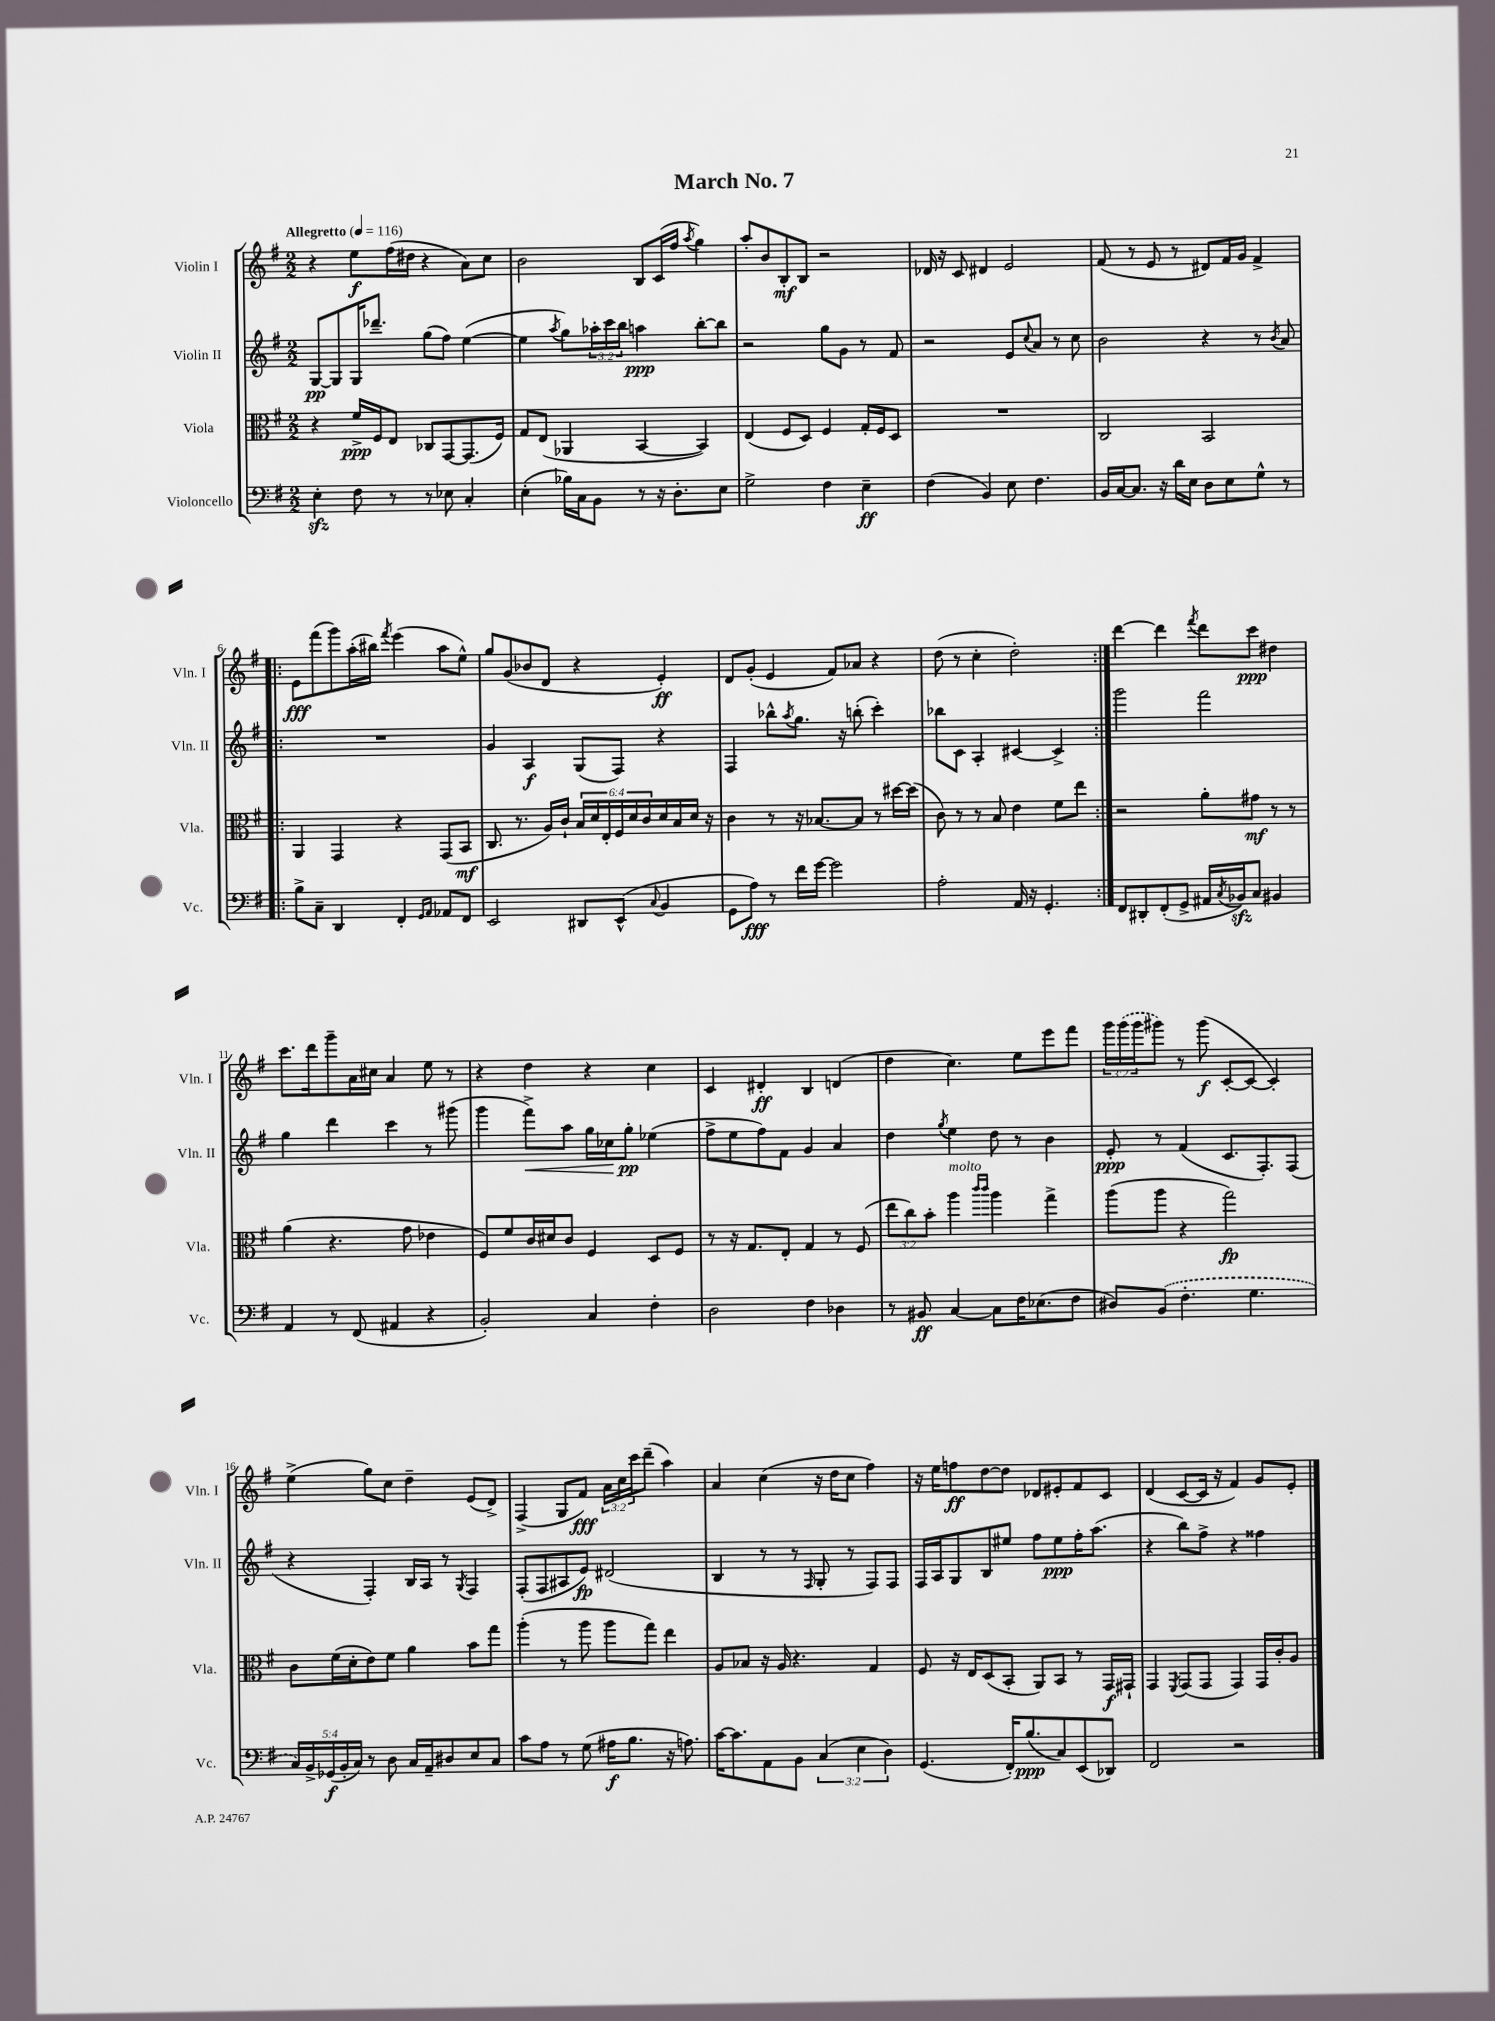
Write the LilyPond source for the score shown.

\header { title = "March No. 7" }
<<
\new StaffGroup <<
\new Staff = "s0" \with { instrumentName = "Violin I" shortInstrumentName = "Vln. I" } {
    \clef treble \key g \major \numericTimeSignature \time 2/2 \override Staff.TupletNumber.text = #tuplet-number::calc-fraction-text \tempo "Allegretto" 4 = 116
    r4 e''8\f fis''16( dis''16 r4 a'8) c''8 |
    b'2 b8 c'16( fis''16 \acciaccatura { a''8 } g''4) |
    a''8-. b'8 b8-.\mf b8 r2 |
    des'16 r16 c'8 dis'4 e'2 |
    fis'8( r8 e'8 r8 dis'8) fis'16 g'16 fis'4-> |
    \repeat volta 2 { e'8\fff fis'''8( g'''8) a''16-.( bis''16) \acciaccatura { fis'''8 } e'''4( a''8 e''8-^) |
    g''8 g'8( bes'8 d'8 r4 e'4-.\ff) |
    d'8 g'8-.( e'4 fis'8) aes'8 r4 |
    d''8( r8 c''4-. d''2-.) | }
    d'''4~ d'''4 \acciaccatura { fis'''8 } d'''8 c'''8\ppp dis''4 |
    c'''8. d'''16 g'''8-- a'16 cis''16 a'4 e''8 r8 |
    r4 d''4 r4 c''4 |
    c'4 dis'4-.\ff b4 d'4( |
    d''4 c''4.) e''8 e'''8 fis'''8 |
    \tuplet 3/2 { g'''16 \once \slurDashed g'''16( g'''16 } gis'''8) r8 gis'''8\f( c'8~-. c'8~ c'4-.) |
    e''4->( g''8) c''8 d''4-- e'8( d'8->) |
    fis4->( g8 fis'8\fff) \tuplet 3/2 { a'16 c''16 c'''16 } d'''8--( a''4) |
    a'4 c''4( r16 d''16 c''8 fis''4) |
    r16 e''16 f''8\ff d''8~ d''8 des'8 eis'8-. fis'8 c'8 |
    d'4( c'8~ c'16 r16 fis'4) g'8 e'8-. \bar "|." |
}
\new Staff = "s1" \with { instrumentName = "Violin II" shortInstrumentName = "Vln. II" } {
    \clef treble \key g \major \numericTimeSignature \time 2/2 \override Staff.TupletNumber.text = #tuplet-number::calc-fraction-text
    g8~\pp g8 g16 des'''8.-- g''8( fis''8) e''4~( |
    e''4 \acciaccatura { a''8 } g''8) \tuplet 3/2 { aes''16-. c'''16 b''16 } a''4\ppp b''8~-. b''8 |
    r2 g''8 g'8 r8 fis'8 |
    r2 e'8 \appoggiatura { c''8 } a'8 r8 c''8 |
    b'2 r4 r8 \acciaccatura { b'8 } a'8 |
    \repeat volta 2 { R1 |
    g'4 a4\f g8( fis8) r4 |
    fis4 bes''8-^ \acciaccatura { a''8 } g''8. r16 b''8-.( c'''4-.) |
    bes''8 c'8 a4-. cis'4~ cis'4-> | }
    g'''2 fis'''2 |
    g''4 d'''4 c'''4 r8 gis'''8( |
    g'''4 fis'''8->\<) a''8 g''16 ces''16 g''8-.\pp\! ees''4( |
    fis''8-> e''8 fis''8) fis'8 g'4 a'4 |
    d''4 \acciaccatura { g''8 } e''4 d''8 r8 b'4 |
    e'8-.\ppp r8 fis'4( c'8. fis8.-.) fis8( |
    r4 fis4-.) b16 a16 r8 \acciaccatura { g8 } fis4 |
    fis8-.( fis8 ais8 e'8\fp) dis'2( |
    b4 r8 r8 \grace { fis16 } g8-. r8 fis8) fis8 |
    fis16 a16 g8 b8 eis''8 fis''8 eis''8\ppp fis''16-. a''8.( |
    r4 b''8) fis''8-> r4 fisis''4 \bar "|." |
}
\new Staff = "s2" \with { instrumentName = "Viola" shortInstrumentName = "Vla." } {
    \clef alto \key g \major \numericTimeSignature \time 2/2 \override Staff.TupletNumber.text = #tuplet-number::calc-fraction-text
    r4 fis'16->\ppp fis16 e8 ces8 g,8~ g,8.( fis16) |
    g8 e8( aes,4 b,4~ b,4) |
    e4( fis8 d8) fis4 g16-. fis16 d8 |
    R1 |
    c2 b,2 |
    \repeat volta 2 { a,4 g,4 r4 g,8( b,8\mf |
    c8. r8. a16) c'16-! \tuplet 6/4 { b16 d'16 e16-. fis16 d'16 c'16 } d'16 b16 d'16 r16 |
    c'4 r8 r16 bes8.~ bes8 r8 dis''16~ dis''16( |
    c'8) r8 r8 b8 e'4 fis'8 e''8 | }
    r2 a'8-. gis'8\mf r8 r8 |
    a'4( r4. g'8 ees'4 |
    fis8) fis'8 c'16 dis'16 c'8 fis4 d8 fis8 |
    r8 r16 g8. e8-. g4 r8 fis8( |
    \tuplet 3/2 { e''8 c''8) b'8-. } a''4^\markup { \italic "molto" } \grace { c'''16 c'''16 } a''4 g''4-> |
    a''8( a''8 r4 g''2\fp) |
    c'8 fis'16( d'16-. e'8) fis'8 a'4 b'8 g''8 |
    a''4-.( r8 a''8 a''8 g''8) e''4 |
    a8 bes8 r16 a16 r4. g4 |
    fis8 r16 e16 d8( b,8-. a,8) b,8 r8 g,16\f gis,16-! |
    g,4 \acciaccatura { fis,8 } g,8( g,8 g,4) g,16 c'16-. a8 \bar "|." |
}
\new Staff = "s3" \with { instrumentName = "Violoncello" shortInstrumentName = "Vc." } {
    \clef bass \key g \major \numericTimeSignature \time 2/2 \override Staff.TupletNumber.text = #tuplet-number::calc-fraction-text
    e4-.\sfz fis8 r8 r8 ees8 c4-. |
    e4-.( bes16) c16 b,8 r8 r16 d8.-. e8 |
    g2-> fis4 e4--\ff |
    fis4( b,4) e8 fis4. |
    b,16 c16~ c8. r16 d'16 e16 d8 e8 g8-^ r8 |
    \repeat volta 2 { b8-> c8-- d,4 fis,4-. \grace { g,16 a,16 } aes,8 fis,8 |
    e,2 dis,8 e,8-^( \appoggiatura { c8 } b,4 |
    g,8 a8\fff) r8 fis'16 g'16~ g'2 |
    a2-. a,16 r16 g,4.-. | }
    fis,8 dis,8-. fis,8-.( g,8-> ais,16 \acciaccatura { c8 } bes,16\sfz) c8 bis,4 |
    a,4 r8 fis,8( ais,4 r4 |
    b,2-.) c4 fis4-. |
    d2 fis4 des4 |
    r8 bis,8\ff c4~ c8 fis16 ees8.( fis8 |
    dis8) \once \slurDashed b,8( fis4.-. g4. |
    \tuplet 5/4 { c16) b,16-> ges,16\f( b,16-. c16) } r8 d8 c16 a,16-- dis8 e8 c8 |
    c'8 a8 r8 g8( ais16\f b8. r16 a8.) |
    c'16~ c'8. a,8 b,8 \tuplet 3/2 { c4( e4 d4) } |
    g,4.( fis,16-.) b8.\ppp( c8) e,8( des,8) |
    fis,2 r2 \bar "|." |
}
>>
>>
